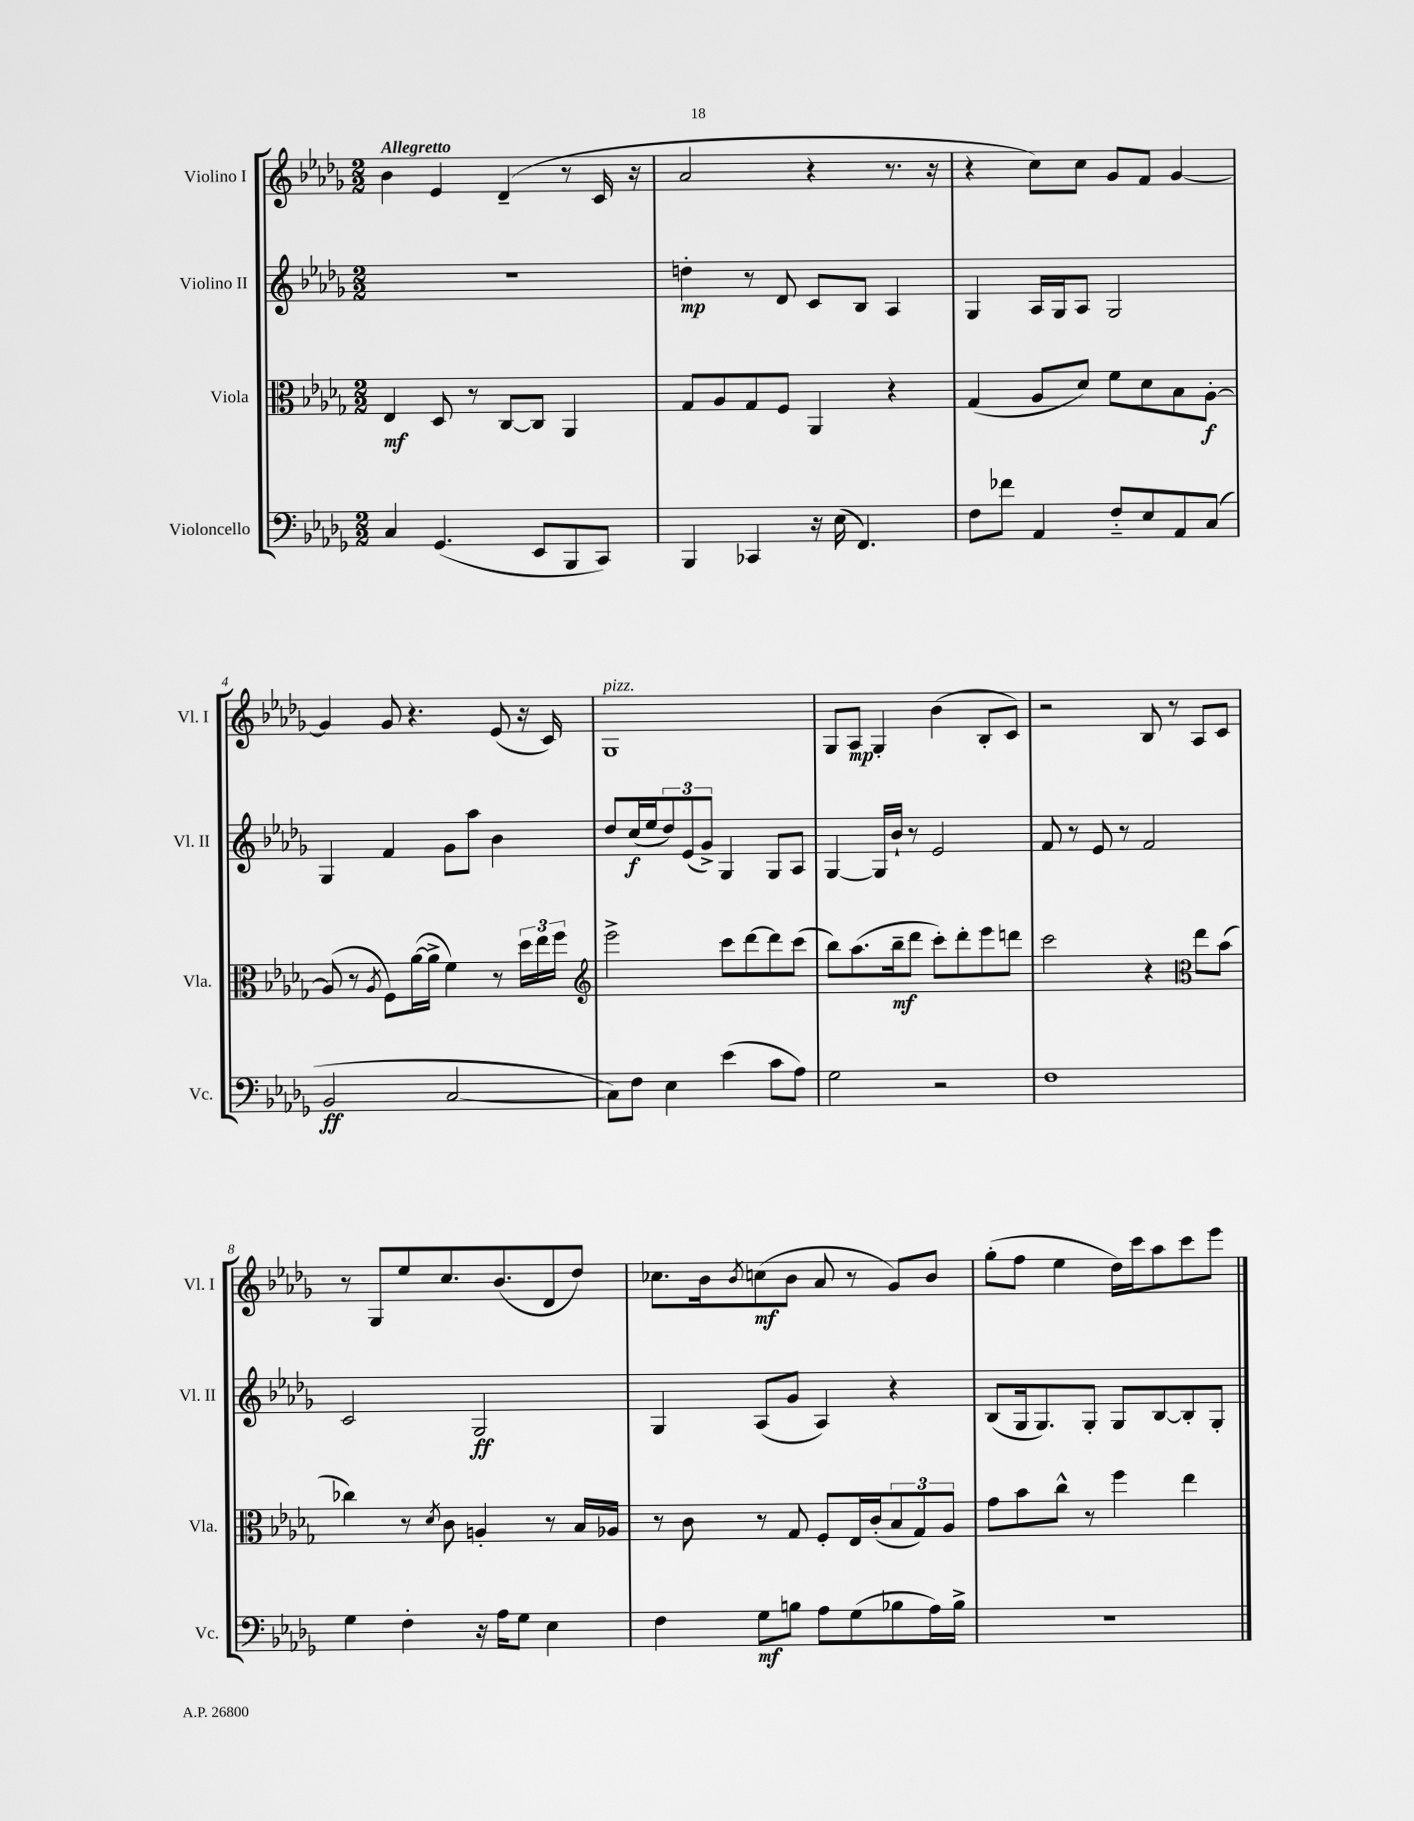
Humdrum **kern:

**kern	**kern	**kern	**kern
*staff4	*staff3	*staff2	*staff1
*clefF4	*clefC3	*clefG2	*clefG2
*k[b-e-a-d-g-]	*k[b-e-a-d-g-]	*k[b-e-a-d-g-]	*k[b-e-a-d-g-]
*M2/2	*M2/2	*M2/2	*M2/2
4C/	4E-/	1r	4b-\
(4.GG-/	8D-/	.	4e-/
.	8r	.	.
.	[8C/L	.	(4d-~/
8EE-/L	8C/]J	.	.
8BBB-/	4AA-/	.	8r
8CC/J)	.	.	16c/
.	.	.	16r
=	=	=	=
4BBB-/	8G-/L	4dd'\	2a-/
.	8A-/	.	.
4CC-/	8G-/	8r	.
.	8F/J	8d-/	.
16r	4AA-/	8c/L	4r
(16E-\	.	.	.
4.FF/)	.	8B-/J	.
.	4r	4A-/	8.r
.	.	.	16r
=	=	=	=
8F\L	(4G-/	4G-/	4r
8f-\J	.	.	.
4AA-/	8A-/L	16A-/LL	8cc\L)
.	.	16G-/J	.
.	8d-/J)	8A-/J	8cc\J
8F'~/L	8f\L	2G-/	8g-/L
8E-/	8d-\	.	8f/J
8AA-/	8B-\	.	[4g-/
(8C/J	[8A-'\J	.	.
=	=	=	=
2BB-/	(8A-/]	4G-/	4g-/]
.	8r	.	.
.	8qA-/	.	.
.	8F\L)	4f/	8g-/
.	([16a-\L	.	4.r
.	16a-^\]JJ	.	.
[2C/	4f\)	8g-\L	.
.	.	8aa-\J	.
.	8r	4b-\	(8e-/
.	24dd-\LL	.	16r
.	24ee-\	.	.
.	.	.	16c/)
.	24ff\JJ	.	.
=	=	=	=
*	*clefG2	*	*
8C\]L)	2eee-^\	8dd-/L	1G-
8F\J	.	(16cc/L	.
.	.	16ee-/J	.
4E-\	.	12dd-/)	.
.	.	(12e-/	.
.	.	12g-^/J)	.
(4e-\	8ccc\L	4G-/	.
.	[8ddd-\	.	.
8c\L	8ddd-\]	8G-/L	.
8A-\J)	(8ccc\J	8A-/J	.
=	=	=	=
2G-\	8bb-\L)	[4G-/	8G-/L
.	(8.aa-\	.	8A-/J
.	.	16G-/]LL	4G-'/
.	16bb-~\k	16b-`/JJ	.
.	8ddd-\J	8r	.
2r	8ccc'\L)	2e-/	(4b-\
.	8ddd-'\	.	.
.	8eee-\	.	8B-'/L
.	8ddd\J	.	8c/J)
=	=	=	=
1F	2ccc\	8f/	2r
.	.	8r	.
.	.	8e-/	.
.	.	8r	.
.	4r	2f/	8B-/
.	.	.	8r
*	*clefC3	*	*
.	8ee-\L	.	8A-/L
.	(8b-\J	.	8c/J
=	=	=	=
4G-\	4cc-\)	2c/	8r
.	.	.	8G-/L
4F'\	8r	.	8ee-/
.	8qd-/	.	.
.	8c\	.	8.cc/
16r	4A'/	2G-/	.
16A-\LK	.	.	(8.b-/
8G-\J	.	.	.
4E-\	8r	.	8d-/
.	16B-/LL	.	8dd-/J)
.	16A-/JJ	.	.
=	=	=	=
4F\	8r	4G-/	8.cc-\L
.	8c\	.	.
.	.	.	16b-\k
.	.	.	8qb-/
8G-\L	8r	(8A-/L	(8cc\
8B\J	8G-/	8g-/J	8b-\J
8A-\L	8F'/L	4A-/)	8a-/
(8G-\	16E-/L	.	8r
.	(16c'/J	.	.
8B-\	12B-/	4r	8g-/L)
.	12G-/)	.	.
16A-\L)	.	.	8b-/J
.	12A-/J	.	.
16B-^\JJ	.	.	.
=	=	=	=
1r	8g-\L	(8B-/L	(8gg-'\L
.	8b-\	16G-/k	8ff\J
.	.	8.G-/)	.
.	8cc^^\J	.	4ee-\
.	8r	8G-'/J	.
.	4ff\	8G-/L	16dd-\LL)
.	.	.	16ccc\J
.	.	[8B-/	8aa-\
.	4ee-\	8B-'/]	8ccc\
.	.	8G-'/J	8eee-\J
==	==	==	==
*-	*-	*-	*-
